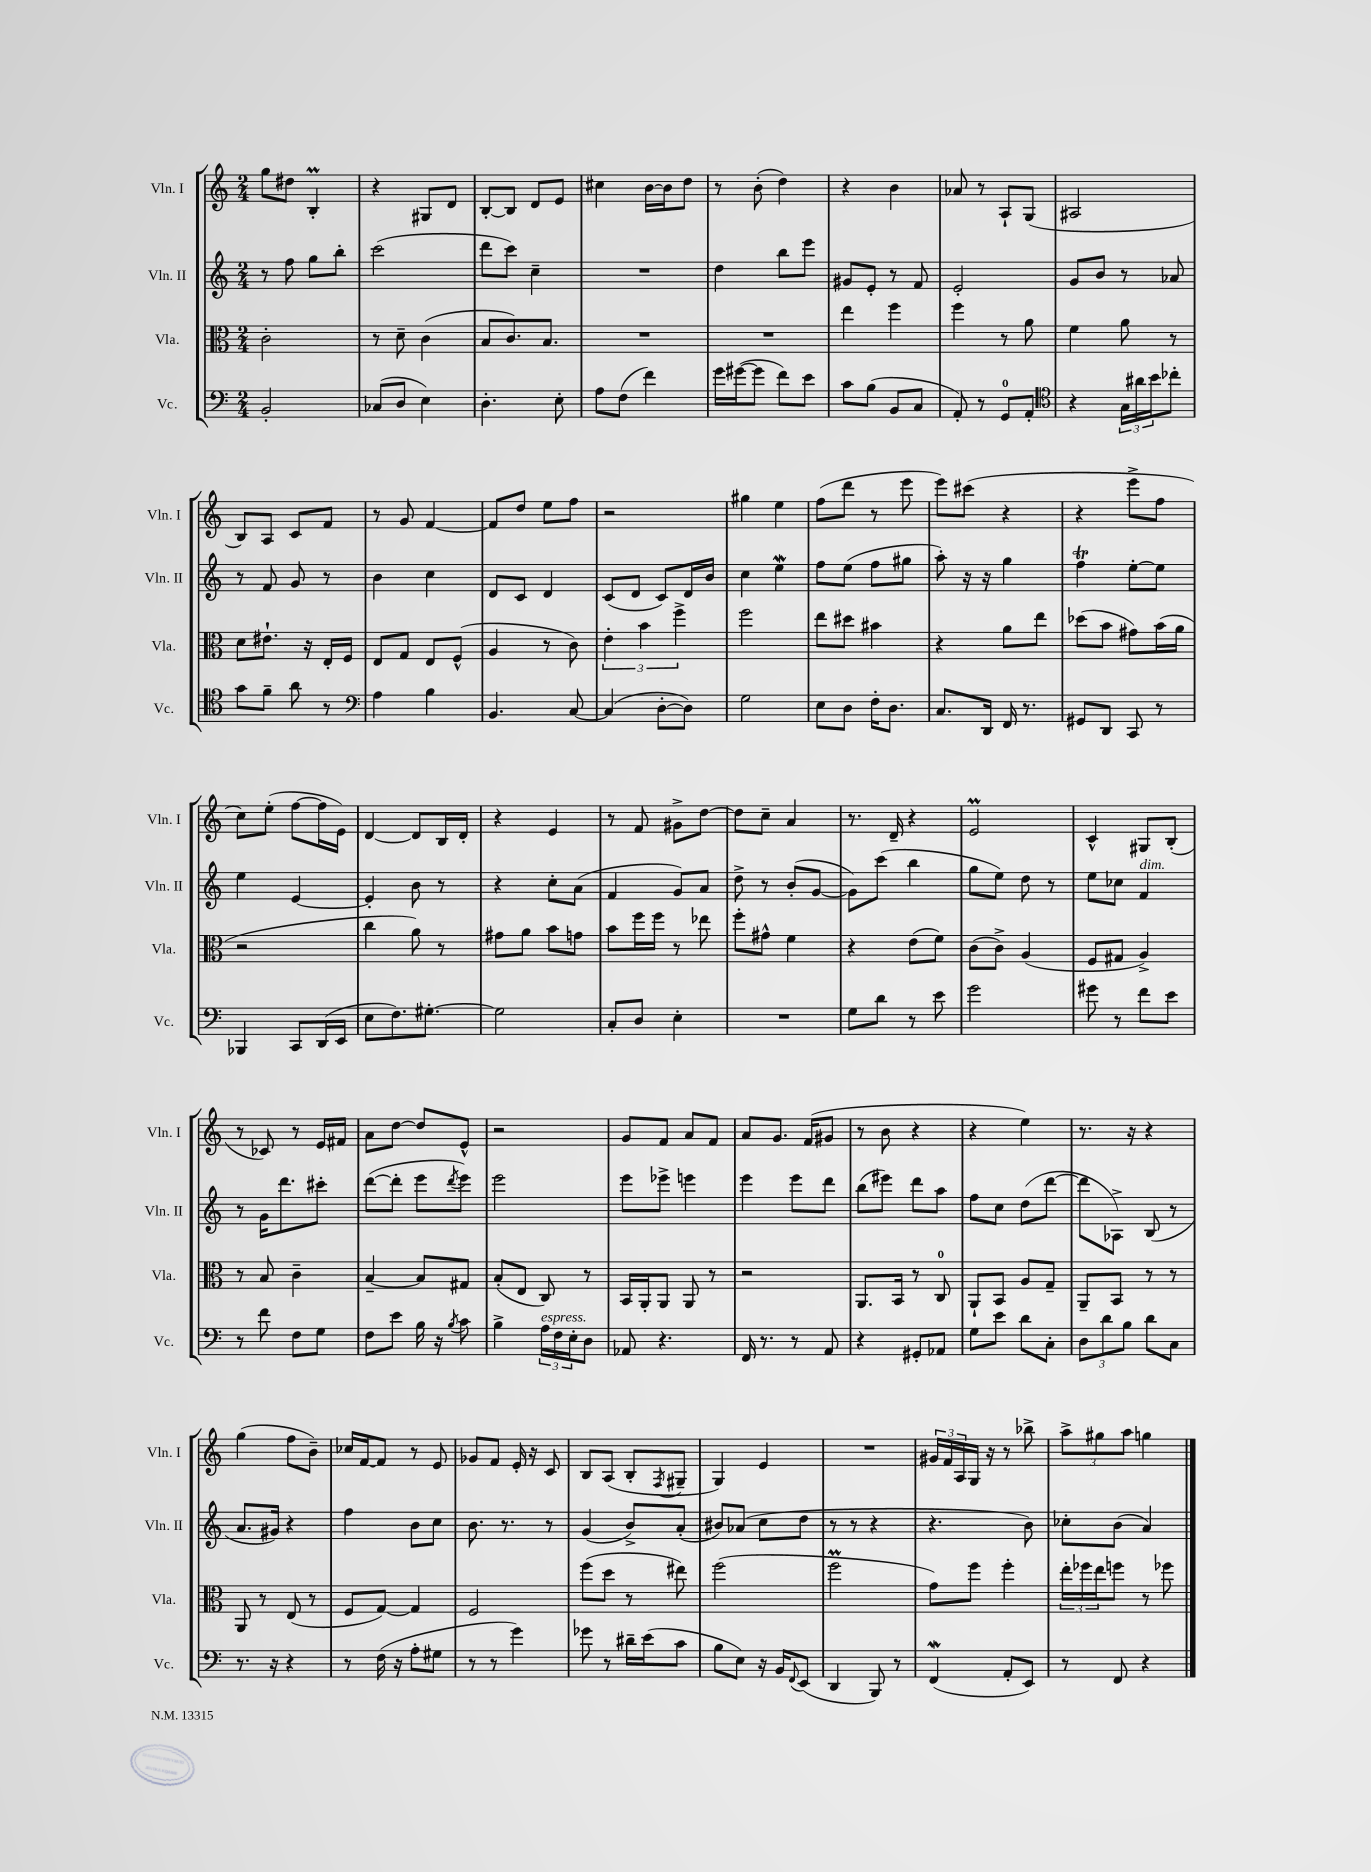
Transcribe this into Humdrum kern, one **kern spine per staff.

**kern	**kern	**kern	**kern
*part4	*part3	*part2	*part1
*staff4	*staff3	*staff2	*staff1
*I"Vc.	*I"Vla.	*I"Vln. II	*I"Vln. I
*I'Vc.	*I'Vla.	*I'Vln. II	*I'Vln. I
*clefF4	*clefC3	*clefG2	*clefG2
*k[]	*k[]	*k[]	*k[]
*M2/4	*M2/4	*M2/4	*M2/4
=3	=3	=3	=3
2BB'/	2c'\	8r	8gg\L
.	.	8ff\	8dd#X\J
.	.	8gg\L	4Bm'/
.	.	8bb'\J	.
=4	=4	=4	=4
(8C-X/L	8r	(2ccc\	4r
8D/J	8d~\	.	.
4E\)	(4c\	.	8G#X/L
.	.	.	8d/J
=5	=5	=5	=5
4.D'\	8B/L	8ddd\L	[8B'/L
.	8.c/)	8ccc\J)	8B/J]
.	.	4cc~\	8d/L
.	8.B/J	.	.
8E'\	.	.	8e/J
=6	=6	=6	=6
8A\L	2r	2r	4cc#X\
(8F\J	.	.	.
4f\)	.	.	[16b\LL
.	.	.	16b\J]
.	.	.	8dd\J
=7	=7	=7	=7
16g\LL	2r	4dd\	8r
([16g#X\J	.	.	.
8g#\J]	.	.	(8b'\
8f\L)	.	8bb\L	4dd\)
8e\J	.	8eee\J	.
=8	=8	=8	=8
8c\L	4ee\	8g#X/L	4r
(8B\J	.	8e'/J	.
8BB/L	4ff\	8r	4b\
8C/J	.	8f/	.
=9	=9	=9	=9
8AA'/)	4ff\	2e'/	8a-X/
8r	.	.	8r
8GG/L	8r	.	8A`/L
8AA'/J	8a\	.	(8G/J
=10	=10	=10	=10
*clefC4	*	*	*
4r	4f\	8g/L	2A#X/
.	.	8b/J	.
24G\LL	8a\	8r	.
24a#X\	.	.	.
24b\J	.	.	.
8cc-X'\J	8r	8a-X/	.
!!LO:LB:g=z
=11	=11	=11	=11
8g\L	8d\L	8r	8B/L)
8f~\J	8.e#X`\J	8f/	8A/J
8a\	.	8g/	8c/L
.	16r	.	.
8r	16E'/LL	8r	8f/J
.	16F/JJ	.	.
=12	=12	=12	=12
*clefF4	*	*	*
4A\	8E/L	4b\	8r
.	8G/J	.	8g/
4B\	8E/L	4cc\	[4f/
.	(8F^^/J	.	.
=13	=13	=13	=13
4.BB/	4A/	8d/L	8f/L]
.	.	8c/J	8dd/J
.	8r	4d/	8ee\L
[8C/	8c\)	.	8ff\J
=14	=14	=14	=14
(4C/]	6e'\	(8c/L	2r
.	.	8d/J	.
.	6b\	.	.
[8D'\L	.	8c/L)	.
.	6ff^\	.	.
8D\J])	.	16d/L	.
.	.	16b/JJ	.
=15	=15	=15	=15
2G\	2ff\	4cc\	4gg#X\
.	.	4eeW\	4ee\
=16	=16	=16	=16
8E\L	8ee\L	8ff\L	(8ff\L
8D\J	8dd#X\J	(8ee\J	8ddd\J
16F'\KL	4b#X\	8ff\L	8r
8.D\J	.	.	.
.	.	8gg#X\J	8eee\
=17	=17	=17	=17
8.C/L	4r	8aa'\)	8eee\L)
.	.	16r	(8ccc#X\J
16DD/Jk	.	16r	.
16FF/	8a\L	4gg\	4r
8.r	.	.	.
.	8ee\J	.	.
=18	=18	=18	=18
8GG#X/L	(8dd-X\L	4ffT\	4r
8DD/J	8b\J	.	.
8CC/	8g#X\L)	[8ee'\L	8eee^\L
8r	(16b\L	8ee\J]	8ff\J
.	16a\JJ	.	.
!!LO:LB:g=z
=19	=19	=19	=19
4BBB-X/	2r	4ee\	8cc\L)
.	.	.	(8ee'\J
8CC/L	.	[4e/	[8ff\L
(16DD/L	.	.	16ff\L]
16EE/JJ	.	.	16e\JJ)
=20	=20	=20	=20
8E\L	4cc\	4e'/]	[4d/
8.F\)	.	.	.
.	8a\)	8b\	8d/L]
[8.G#X'\J	.	.	.
.	8r	8r	16B/L
.	.	.	16d'/JJ
=21	=21	=21	=21
2G#\]	8g#X\L	4r	4r
.	8a\J	.	.
.	8b\L	8cc'\L	4e/
.	8gn\J	(8a\J	.
=22	=22	=22	=22
8C'/L	8b\L	4f/	8r
8D/J	16ff\L	.	8f/
.	16ff\JJ	.	.
4E'\	8r	8g/L)	8g#X^\L
.	8ee-X\	8a/J	[8dd\J
=23	=23	=23	=23
2r	8ff'\L	8dd^\	8dd\L]
.	8g#X^^\J	8r	8cc~\J
.	4f\	(8b'/L	4a/
.	.	[8g/J	.
=24	=24	=24	=24
8G\L	4r	8g\L])	8.r
8d\J	.	(8ccc\J	.
.	.	.	16d~/
8r	(8e\L	4bb\	4r
8e\	8f\J)	.	.
=25	=25	=25	=25
2g\	(8c\L	8gg\L	2em/
.	8c^\J)	8ee\J)	.
.	(4A/	8dd\	.
.	.	8r	.
=26	=26	=26	=26
8g#X\	8F/L	8ee\L	4c^^/
8r	8G#X/J	8cc-X\J	.
!	!	!LO:TX:a:i:t=dim.	!
8f\L	4A^/)	4f/	8G#X/L
8e\J	.	.	(8B'/J
!!LO:LB:g=z
=27	=27	=27	=27
8r	8r	8r	8r
8f\	8B/	16g\KL	8c-X/)
.	.	8.ddd\	.
8F\L	4c~\	.	8r
8G\J	.	8ccc#X'\J	16e/LL
.	.	.	16f#X/JJ
=28	=28	=28	=28
8F\L	[4B~/	([8ddd\L	8a\L
8e\J	.	8ddd'\J]	[8dd\J
16B\	8B/L]	8eee\L	8dd/L]
16r	.	.	.
8qB/	.	8qddd/	.
8c\	8G#X/J	8eee\J)	8e^^/J
=29	=29	=29	=29
4B^\	(8B'/L	2eee\	2r
.	8E/J	.	.
!LO:TX:a:i:t=espress.	!	!	!
24A\LL	8C/)	.	.
24F\	.	.	.
24E'\J	.	.	.
8D\J	8r	.	.
=30	=30	=30	=30
8AA-X/	16BB/LL	8eee\L	8g/L
.	16AA'/J	.	.
4.r	8AA/J	8eee-X^\J	8f/J
.	8AA/	4eeen\	8a/L
.	8r	.	8f/J
=31	=31	=31	=31
16FF/	2r	4eee\	8a/L
8.r	.	.	.
.	.	.	8.g/J
8r	.	8eee\L	.
.	.	.	(16f/KL
8AA/	.	8ddd\J	8g#X/J
=32	=32	=32	=32
4r	8.AA/L	(8bb\L	8r
.	.	8eee#X\J)	8b\
.	16BB/Jk	.	.
8GG#X'/L	8r	8ddd\L	4r
8AA-X/J	8C/	8aa\J	.
=33	=33	=33	=33
8G\L	8AA`/L	8ff\L	4r
8e\J	8BB/J	8cc\J	.
8d\L	8A/L	(8dd\L	4ee\)
8C'\J	8G~/J	[8ddd\J	.
=34	=34	=34	=34
12D\L	8AA~/L	8ddd\L]	8.r
12d\	.	.	.
.	8BB/J	8A-X^\J)	.
12B\J	.	.	.
.	.	.	16r
8d\L	8r	(8B/	4r
8C\J	8r	8r	.
!!LO:LB:g=z
=35	=35	=35	=35
8.r	8AA/	8.a/L	(4gg\
.	8r	.	.
16r	.	16g#X/Jk)	.
4r	(8E/	4r	8ff\L
.	8r	.	8b~\J)
=36	=36	=36	=36
8r	8F/L	4ff\	16cc-X/LL
.	.	.	[16f/J
(16F\	[8G/J)	.	8f/J]
16r	.	.	.
8A'\L	4G/]	8b\L	8r
8G#X\J	.	8cc\J	8e/
=37	=37	=37	=37
8r	2F/	8.b\	8g-X/L
8r	.	.	8f/J
.	.	8.r	.
4g\)	.	.	16e'/
.	.	.	16r
.	.	8r	8c/
=38	=38	=38	=38
8g-X\	(8ff\L	(4g/	8B/L
8r	8dd\J	.	(8A/J
16d#X~\LL	8r	8b^/L)	8B'/L
(16e\J	.	.	.
.	.	.	8qF/
8c\J	8ee#X\)	(8a'/J	8G#X~/J
=39	=39	=39	=39
8B\L	(2ff\	8b#X/L)	4G/)
8E\J)	.	(8a-X/J	.
16r	.	8cc\L	4e/
16BB/KL	.	.	.
8qqFF/	.	.	.
(8EE/J	.	8dd\J	.
=40	=40	=40	=40
4DD/	2ffM\	8r	2r
.	.	8r	.
8BBB/)	.	4r	.
8r	.	.	.
=41	=41	=41	=41
(4FFw/	8g\L)	4.r	24g#X/LL
.	.	.	24f/
.	.	.	24A/
.	8ff\J	.	16G/JJ
.	.	.	16r
8AA'/L	4ff'\	.	8r
8EE/J)	.	8b\)	8bb-X^\
=42	=42	=42	=42
8r	24ee'\LL	8cc-X'\L	12aa^\L
.	24ff-X\	.	.
.	24ee\J	.	12gg#X\
8FF/	8ffn\J	(8b\J	.
.	.	.	12aa\J
4r	8r	4a/)	4ggn\
.	8ff-X\	.	.
==	==	==	==
*-	*-	*-	*-
